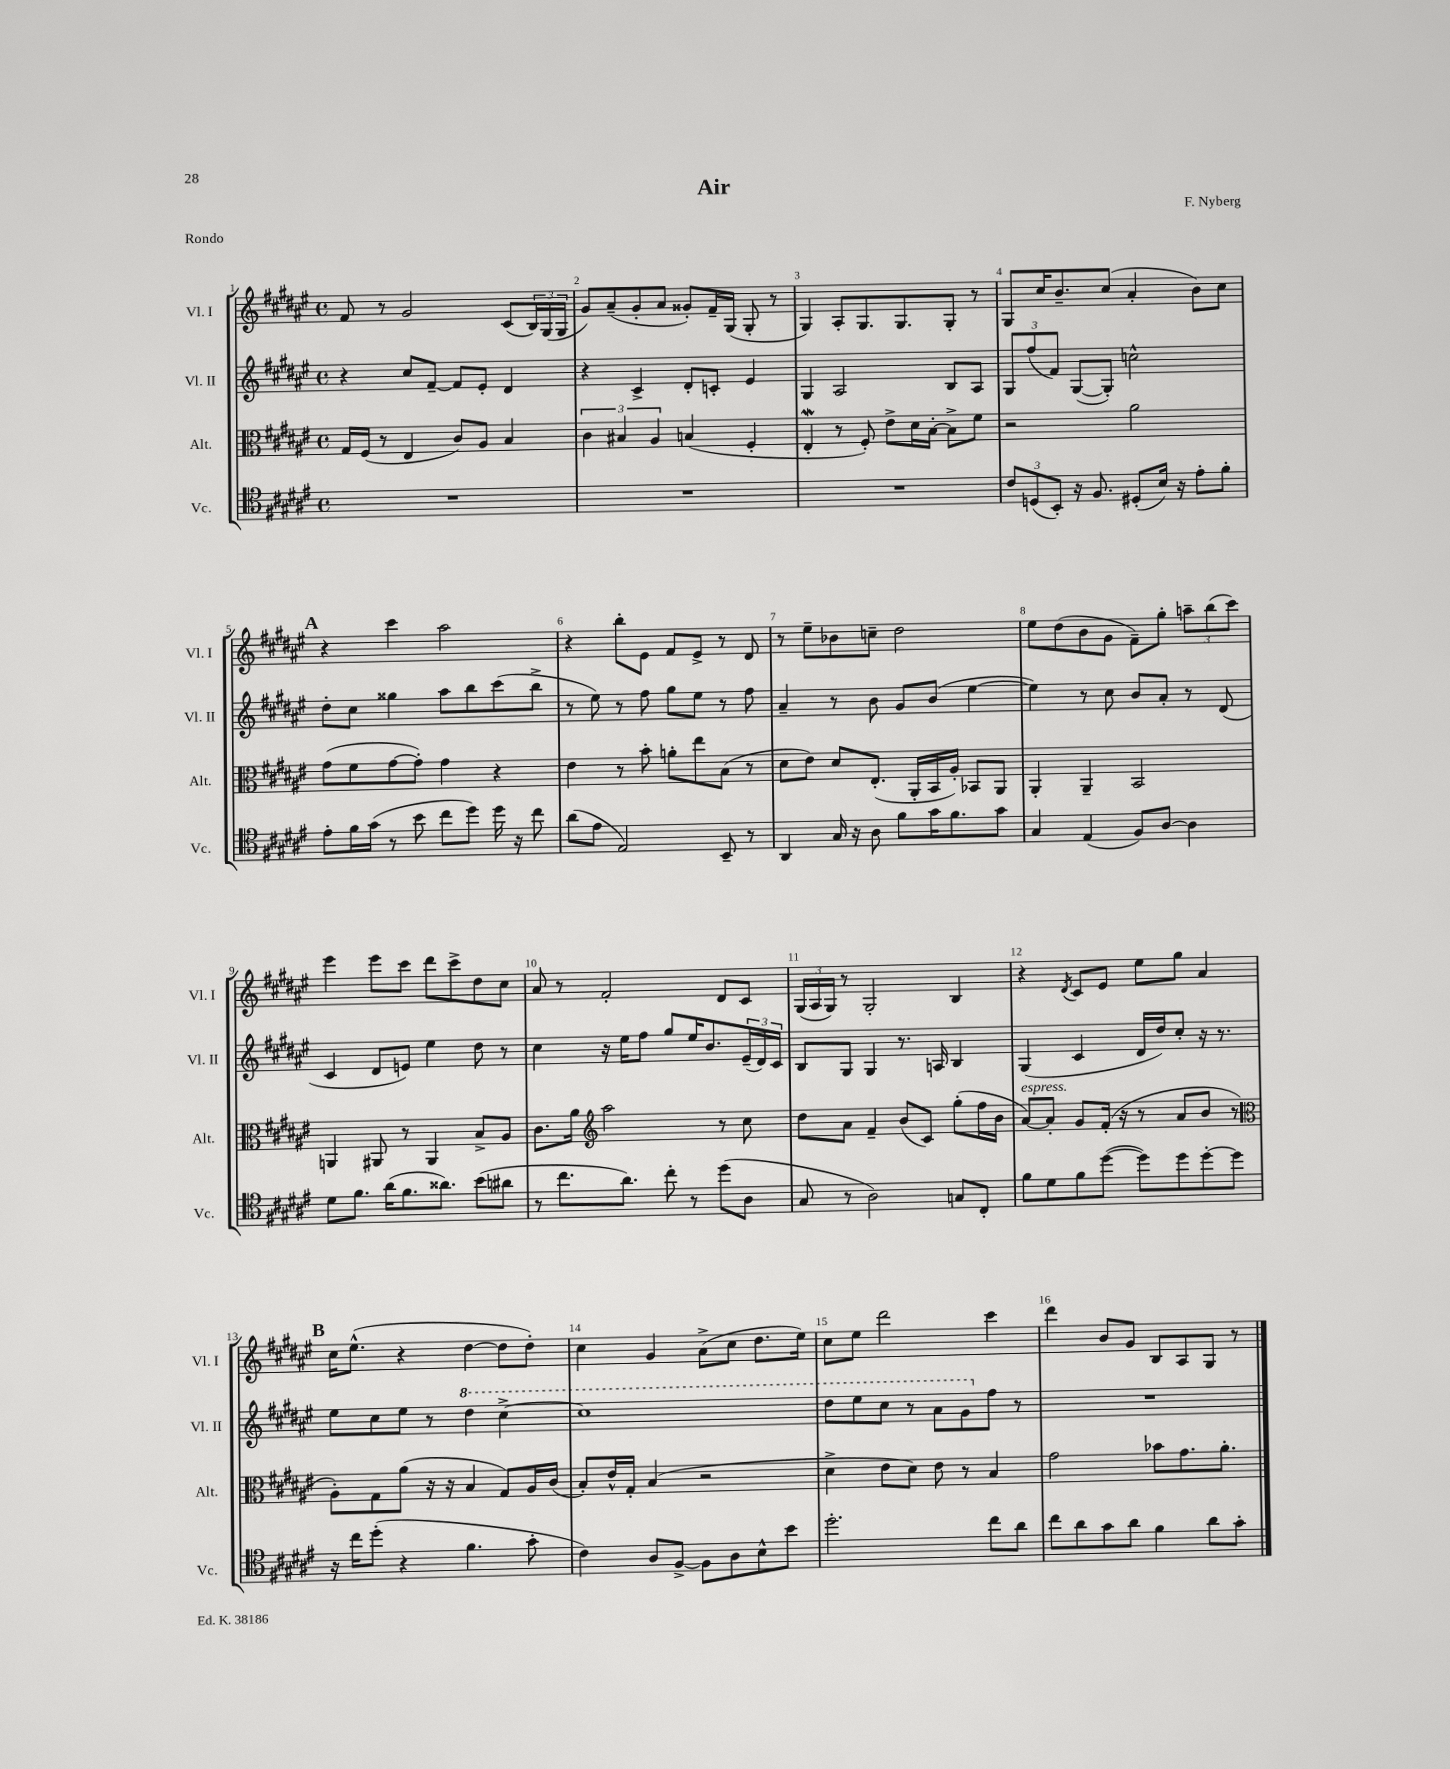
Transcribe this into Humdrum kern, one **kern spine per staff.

**kern	**kern	**kern	**kern
*part4	*part3	*part2	*part1
*staff4	*staff3	*staff2	*staff1
*I"Vc.	*I"Alt.	*I"Vl. II	*I"Vl. I
*I'Vc.	*I'Alt.	*I'Vl. II	*I'Vl. I
*clefC4	*clefC3	*clefG2	*clefG2
*k[f#c#g#d#a#e#]	*k[f#c#g#d#a#e#]	*k[f#c#g#d#a#e#]	*k[f#c#g#d#a#e#]
*M4/4	*M4/4	*M4/4	*M4/4
*met(c)	*met(c)	*met(c)	*met(c)
=1	=1	=1	=1
1r	16G#/LL	4r	8f#/
.	(16F#/JJ	.	.
.	8r	.	8r
.	4E#/	8cc#/L	2g#/
.	.	[8f#~/J	.
.	8c#/L)	8f#/L]	.
.	8A#/J	8e#'/J	.
.	4B/	4d#/	(8c#/L
.	.	.	24B/L)
.	.	.	(24G#/
.	.	.	24G#/JJ
=2	=2	=2	=2
1r	6c#\	4r	8g#/L)
.	.	.	(8a#~/
.	6B#X/	.	.
.	.	4c#^/	8g#'/
.	6A#/	.	.
.	.	.	8a#/J
.	(4Bn/	8d#'/L	8g##X'/L)
.	.	8cn'/J	16f#~/L
.	.	.	(16G#/JJ
.	4F#'/	4e#/	8G#'/
.	.	.	8r
=3	=3	=3	=3
1r	4E#W'/	4G#/	4G#/)
.	8r	2A#/	8A#'/L
.	8F#'/)	.	8.G#/
.	8e#^\L	.	.
.	.	.	8.G#/
.	16d#\L	.	.
.	[16B'\JJ	.	.
.	8B^\L]	8B/L	8G#'/J
.	8f#\J	8A#/J	8r
=4	=4	=4	=4
12c#/L	2r	12G#/L	8G#/L
(12Dn/	.	(12ff#/	.
.	.	.	16cc#/K
12BB'/J)	.	12f#/J)	.
.	.	.	8.b~/
16r	.	([8G#/L	.
8.F#/	.	.	.
.	.	8G#'/J])	(8cc#/J
(8D#X'/L	2a#\	2ccn^^\	4a#'/
16B/Jk)	.	.	.
16r	.	.	.
8e#'\L	.	.	8b\L)
8f#'\J	.	.	8cc#\J
!!LO:LB:g=z
!!LO:REH:place=s1:t=A
=5	=5	=5	=5
8e#'\L	(8g#\L	8dd#'\L	4r
16f#\L	8f#\	8cc#\J	.
(16g#\JJ	.	.	.
8r	[8g#\	4gg##X\	4ccc#\
8b\	8g#'\J])	.	.
8cc#\L	4g#\	8aa#\L	2aa#\
8dd#\J)	.	8bb\	.
16dd#\	4r	(8ccc#\	.
16r	.	.	.
8cc#\	.	8bb^\J	.
=6	=6	=6	=6
(8a#\L	4e#\	8r	4r
8e#\J	.	8ee#\)	.
2E#/)	8r	8r	8bb'\L
.	8b'\	8ff#\	8e#\J
.	8an'\L	8gg#\L	8f#/L
.	8ee#\	8ee#\J	8e#^/J
8BB~/	(8B\J	8r	8r
8r	8r	8ff#\	8d#/
=7	=7	=7	=7
4AA#/	8d#\L	4a#~/	8r
.	8e#\J)	.	8ee#~\L
16G#/	8d#/L	8r	8b-X\
16r	.	.	.
8A#\	(8.E#'/J	8b\	8ccn~\J
8f#\L	.	8g#/L	2dd#\
.	16AA#'/LL	.	.
16g#\K	16BB/	(8b/J	.
8.f#\	16A#'/JJ)	.	.
.	8BB-X/L	[4ee#\	.
8g#\J	8AA#/J	.	.
=8	=8	=8	=8
4G#/	4AA#'/	4ee#\])	8ee#\L
.	.	.	(8dd#\
(4E#/	4AA#~/	8r	8b\
.	.	8cc#\	8g#\J
8F#/L)	2BB/	8b/L	8f#~\L)
[8A#/J	.	8a#'/J	8gg#'\J
4A#\]	.	8r	12aan~\L
.	.	.	(12bb\
.	.	(8d#/	.
.	.	.	12ccc#\J)
!!LO:LB:g=z
=9	=9	=9	=9
8d#\L	4AAn/	4c#/	4eee#\
8.f#\J	.	.	.
.	8AA#X/	8d#/L	8eee#\L
(16a#\KL	.	.	.
8.f#\	8r	8en/J)	8ccc#\J
.	4AA#/	4ee#\	8ddd#\L
8.a##X\J)	.	.	.
.	.	.	8ccc#^\
(8b\L	8B^/L	8dd#\	8dd#\
8a#X\J	8A#/J	8r	8cc#\J
=10	=10	=10	=10
8r	8.c#\L	4cc#\	8a#/
8.cc#\L	.	.	8r
.	16a#\Jk	.	.
*	*clefG2	*	*
.	2aa#\	16r	2f#'/
8.a#\J)	.	16ee#\KL	.
.	.	8ff#\J	.
8cc#'\	.	8gg#/L	.
8r	.	16ee#/K	.
.	.	8.b/	.
(8dd#\L	8r	.	8d#/L
8A#\J	8cc#\	(24e#~/L	8c#/J
.	.	24d#/)	.
.	.	24c#/JJ	.
=11	=11	=11	=11
8G#/	8dd#\L	8B/L	(24G#/LL
.	.	.	24A#/
.	.	.	24G#/JJ)
8r	8a#\J	8G#/J	8r
2A#\)	4f#~/	4G#/	2G#'/
.	(8b/L	8.r	.
.	8c#/J)	.	.
.	.	16An/	.
8Gn/L	(8gg#'\L	4B/	4B/
8C#'/J	16ff#\L	.	.
.	16b\JJ	.	.
=12	=12	=12	=12
!	!LO:TX:a:i:t=espress.	!	!
8f#\L	[8a#/L)	(4G#/	4r
8d#\	8a#'/J]	.	.
.	.	.	8qd#/
8f#\	8g#/L	4c#/	8c#/L
([8dd#\J	(16f#'/Jk	.	8e#/J
.	16r	.	.
8dd#\L])	8r	16d#/LL	8ee#\L
.	.	16dd#/J)	.
8dd#\	8a#/L	8cc#'/J	8gg#\J
[8dd#'\	8b/J	16r	4a#/
.	.	8.r	.
8dd#\J]	8r	.	.
!!LO:LB:g=z
!!LO:REH:place=s1:t=B
=13	=13	=13	=13
*	*clefC3	*	*
16r	8A#'\L)	8ee#\L	16cc#\KL
16cc#\KL	.	.	(8.ee#^^\J
(8dd#'\J	8G#\	8cc#\	.
4r	(8a#\J	8ee#\J	4r
.	16r	8r	.
.	16r	.	.
*	*	*8va	*
4.f#\	4B/	4ddd#\	[4dd#\
.	8G#/L)	[4ccc#^\	8dd#\L]
8g#'\	16A#/L	.	8dd#'\J)
.	(16c#/JJ	.	.
=14	=14	=14	=14
4c#\)	8B'/L)	1ccc#]	4cc#\
.	16e#^^/L	.	.
.	16G#'/JJ	.	.
8A#/L	(4B/	.	4g#/
[8F#^/J	.	.	.
8F#\L]	2r	.	(8a#^\L
8A#\	.	.	8cc#\J
8B^^\	.	.	8.dd#\L
8b\J	.	.	.
.	.	.	16ee#\Jk)
=15	=15	=15	=15
2.dd#'\	4d#^\	8ddd#\L	8cc#\L
.	.	8eee#\	8ee#\J
.	8e#\L	8ccc#\J	2ddd#\
.	8d#\J)	8r	.
.	8e#\	8aa#\L	.
.	8r	8gg#\	.
*	*	*X8va	*
8cc#\L	4B/	8ff#\J	4ccc#\
8a#\J	.	8r	.
=16	=16	=16	=16
8cc#\L	2g#\	1r	4ddd#\
8a#\	.	.	.
8g#\	.	.	8b/L
8a#\J	.	.	8g#/J
4f#\	8b-X\L	.	8B/L
.	8.g#\	.	8A#/
8a#\L	.	.	8G#/J
.	8.a#'\J	.	.
8g#'\J	.	.	8r
==	==	==	==
*-	*-	*-	*-
